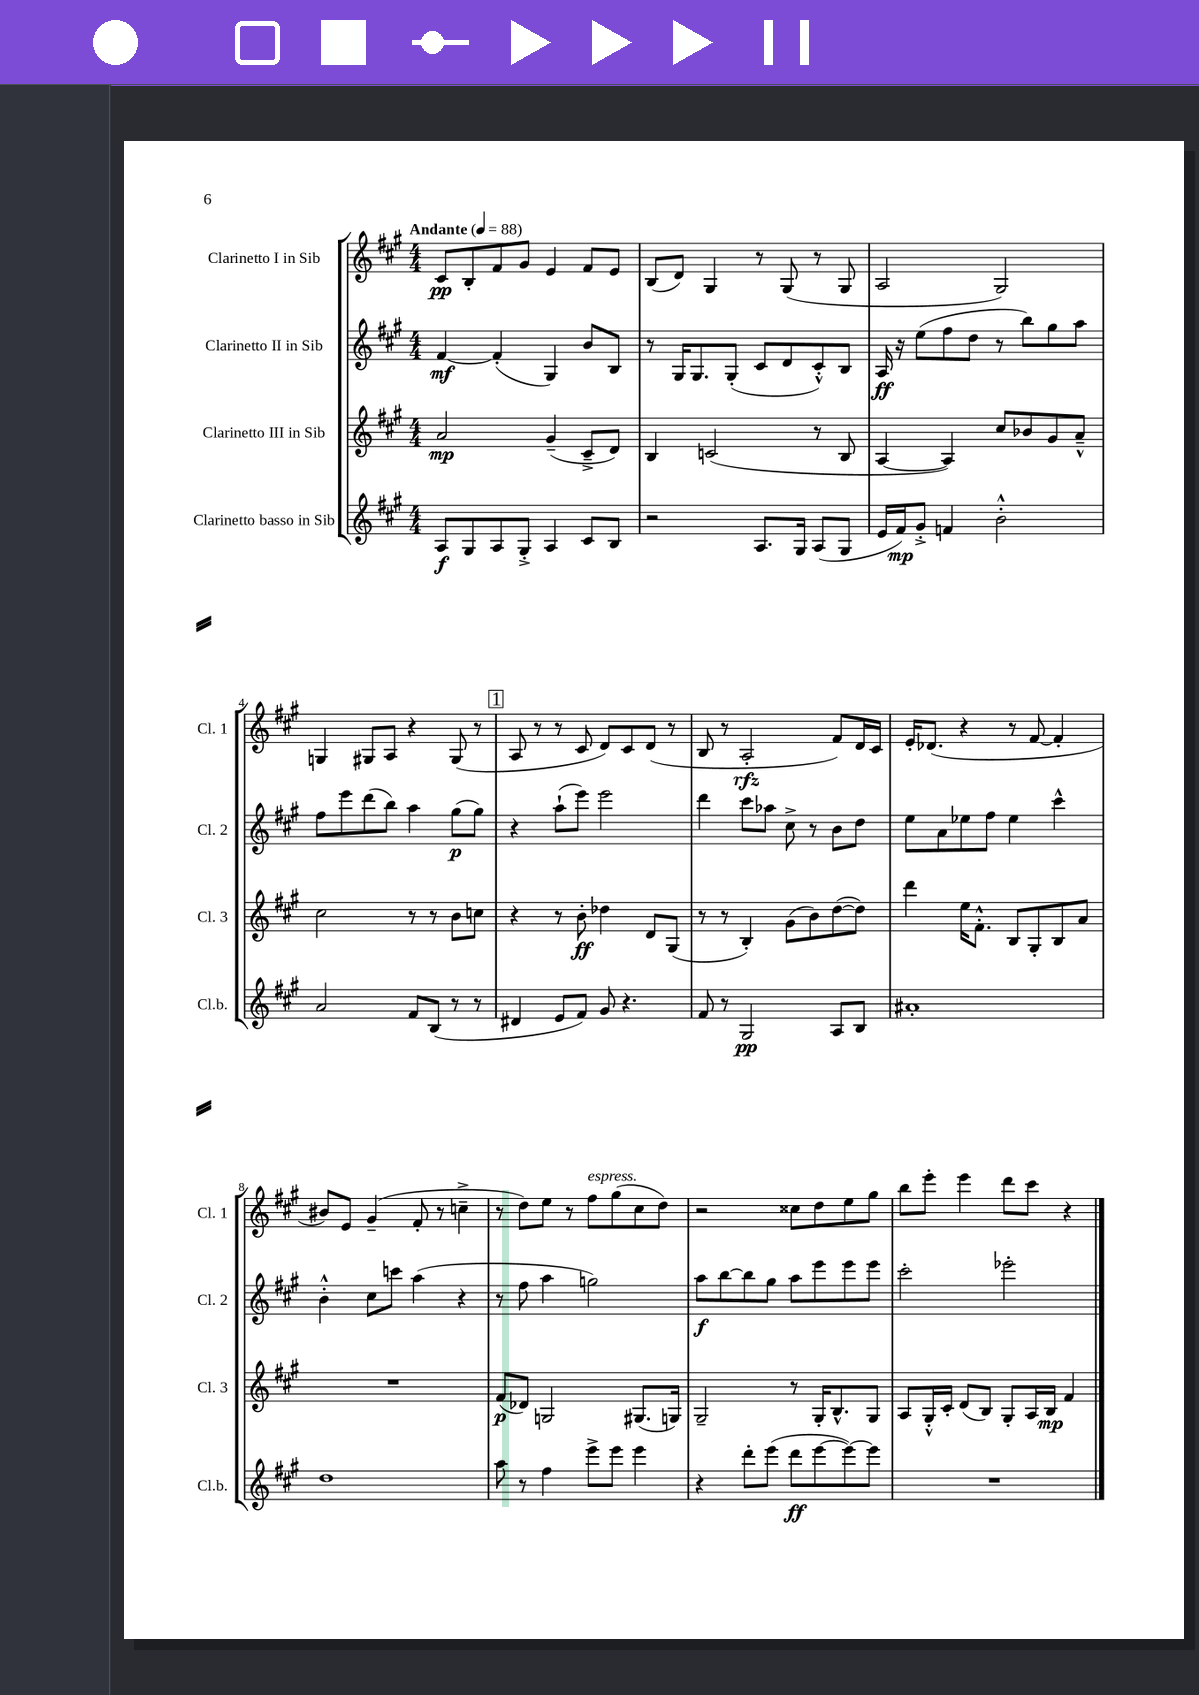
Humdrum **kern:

**kern	**dynam	**kern	**dynam	**kern	**dynam	**kern	**dynam
*part4	*part4	*part3	*part3	*part2	*part2	*part1	*part1
*staff4	*staff4	*staff3	*staff3	*staff2	*staff2	*staff1	*staff1
*I"Clarinetto basso in Sib	*	*I"Clarinetto III in Sib	*	*I"Clarinetto II in Sib	*	*I"Clarinetto I in Sib	*
*I'Cl.b.	*	*I'Cl. 3	*	*I'Cl. 2	*	*I'Cl. 1	*
*clefG2	*	*clefG2	*	*clefG2	*	*clefG2	*
*k[f#c#g#]	*	*k[f#c#g#]	*	*k[f#c#g#]	*	*k[f#c#g#]	*
*M4/4	*	*M4/4	*	*M4/4	*	*M4/4	*
*MM88	*	*MM88	*	*MM88	*	*MM88	*
=1	=1	=1	=1	=1	=1	=1	=1
!	!	!	!	!	!	!LO:TX:a:B:t=Andante	!
8A/L	f	2a/	mp	[4f#/	mf	8c#/L	pp
8G#/	.	.	.	.	.	8B'/	.
8A/	.	.	.	(4f#'/]	.	8f#/	.
8G#'^/J	.	.	.	.	.	8g#/J	.
4A/	.	(4g#~/	.	4G#/)	.	4e/	.
8c#/L	.	8c#~^/L	.	8b/L	.	8f#/L	.
8B/J	.	8d/J)	.	8B/J	.	8e/J	.
=2	=2	=2	=2	=2	=2	=2	=2
2r	.	4B/	.	8r	.	(8B/L	.
.	.	.	.	16G#/KL	.	8d/J)	.
.	.	.	.	8.G#/	.	.	.
.	.	(2cn/	.	.	.	4G#/	.
.	.	.	.	(8G#'/J	.	.	.
8.A/L	.	.	.	8c#/L	.	8r	.
.	.	.	.	8d/	.	(8G#/	.
16G#/Jk	.	.	.	.	.	.	.
(8A/L	.	8r	.	8c#'^^/)	.	8r	.
8G#/J	.	8B/	.	8B/J	.	8G#/	.
=3	=3	=3	=3	=3	=3	=3	=3
16e/LL	.	[4A/	.	16A/	ff	2A/	.
16f#/J)	mp	.	.	16r	.	.	.
8g#'^/J	.	.	.	(8ee\L	.	.	.
4fn/	.	4A/])	.	8ff#\	.	.	.
.	.	.	.	8dd\J	.	.	.
2b'^^\	.	8cc#/L	.	8r	.	2G#/)	.
.	.	8b-X/	.	8bb\L)	.	.	.
.	.	8g#/	.	8gg#\	.	.	.
.	.	8a~^^/J	.	8aa\J	.	.	.
!!LO:LB:g=z
=4	=4	=4	=4	=4	=4	=4	=4
2a/	.	2cc#\	.	8ff#\L	.	4Gn/	.
.	.	.	.	8eee\	.	.	.
.	.	.	.	(8ddd\	.	8G#X/L	.
.	.	.	.	8bb\J)	.	8A/J	.
8f#/L	.	8r	.	4aa\	.	4r	.
(8B/J	.	8r	.	.	.	.	.
8r	.	8b\L	.	(8gg#\L	p	(8G#/	.
8r	.	8ccn\J	.	8gg#\J)	.	8r	.
!!LO:REH:place=s1:t=1
=5	=5	=5	=5	=5	=5	=5	=5
4d#X/	.	4r	.	4r	.	8A/	.
.	.	.	.	.	.	8r	.
8e/L	.	8r	.	(8aa`\L	.	8r	.
8f#/J)	.	8b'\	ff	8eee\J)	.	8c#/	.
8g#/	.	4dd-X\	.	2eee\	.	8d/L)	.
4.r	.	.	.	.	.	8c#/	.
.	.	8d/L	.	.	.	(8d/J	.
.	.	(8G#/J	.	.	.	8r	.
=6	=6	=6	=6	=6	=6	=6	=6
8f#/	.	8r	.	4ddd\	.	8B/	.
8r	.	8r	.	.	.	8r	.
2G#/	pp	4B'/)	.	8ccc#\L	.	2A'/	rfz
.	.	.	.	8aa-X\J	.	.	.
.	.	(8g#\L	.	8cc#^\	.	.	.
.	.	8b\)	.	8r	.	.	.
8A/L	.	([8dd\	.	8b\L	.	8f#/L)	.
8B/J	.	8dd\J])	.	8dd\J	.	16d/L	.
.	.	.	.	.	.	16c#/JJ	.
=7	=7	=7	=7	=7	=7	=7	=7
1a#X'	.	4ddd\	.	8ee\L	.	16e'/KL	.
.	.	.	.	.	.	(8.d-X/J	.
.	.	.	.	8a\	.	.	.
.	.	16ee\KL	.	8ee-X\	.	4r	.
.	.	8.f#'^^\J	.	.	.	.	.
.	.	.	.	8ff#\J	.	.	.
.	.	8B/L	.	4ee-\	.	8r	.
.	.	8G#'/	.	.	.	[8f#/	.
.	.	8B/	.	4ccc#^^\	.	4f#'/]	.
.	.	8a/J	.	.	.	.	.
!!LO:LB:g=z
=8	=8	=8	=8	=8	=8	=8	=8
1dd	.	1r	.	4b'^^\	.	8b#X/L)	.
.	.	.	.	.	.	8e/J	.
.	.	.	.	8cc#\L	.	(4g#~/	.
.	.	.	.	8cccn\J	.	.	.
.	.	.	.	(4aa\	.	8f#'/	.
.	.	.	.	.	.	8r	.
.	.	.	.	4r	.	4ccn~^\	.
=9	=9	=9	=9	=9	=9	=9	=9
8aa\	.	(8f#/L	p	8r	.	8r	.
8r	.	8d-X/J)	.	8ff#\	.	8dd\L)	.
4ff#\	.	2Gn/	.	4aa\	.	8ee\J	.
.	.	.	.	.	.	8r	.
!	!	!	!	!	!	!LO:TX:a:i:t=espress.	!
8eee^\L	.	.	.	2ggn\)	.	8ff#\L	.
8eee\J	.	.	.	.	.	(8gg#\	.
4eee\	.	(8.G#X/L	.	.	.	8cc#\	.
.	.	.	.	.	.	8dd\J)	.
.	.	16Gn/Jk)	.	.	.	.	.
=10	=10	=10	=10	=10	=10	=10	=10
4r	.	2G#~/	.	8aa\L	f	2r	.
.	.	.	.	[8bb\	.	.	.
8ddd'\L	.	.	.	8bb\]	.	.	.
(8eee\J	.	.	.	8gg#\J	.	.	.
8ddd\L	ff	8r	.	8aa\L	.	8cc##X\L	.
[8eee\	.	16G#'/KL	.	8eee\	.	8dd\	.
.	.	8.B^^/	.	.	.	.	.
8eee\_)	.	.	.	8eee\	.	8ee\	.
8eee\J]	.	8G#/J	.	8eee\J	.	8gg#\J	.
=11	=11	=11	=11	=11	=11	=11	=11
1r	.	8A/L	.	2ccc#'\	.	8bb\L	.
.	.	16G#'^^/L	.	.	.	8eee'\J	.
.	.	16c#'/JJ	.	.	.	.	.
.	.	(8d/L	.	.	.	4eee\	.
.	.	8B/J)	.	.	.	.	.
.	.	8G#'/L	.	2eee-X'\	.	8ddd\L	.
.	.	16A/L	.	.	.	8ccc#\J	.
.	.	16B/JJ	mp	.	.	.	.
.	.	4f#/	.	.	.	4r	.
==	==	==	==	==	==	==	==
*-	*-	*-	*-	*-	*-	*-	*-
